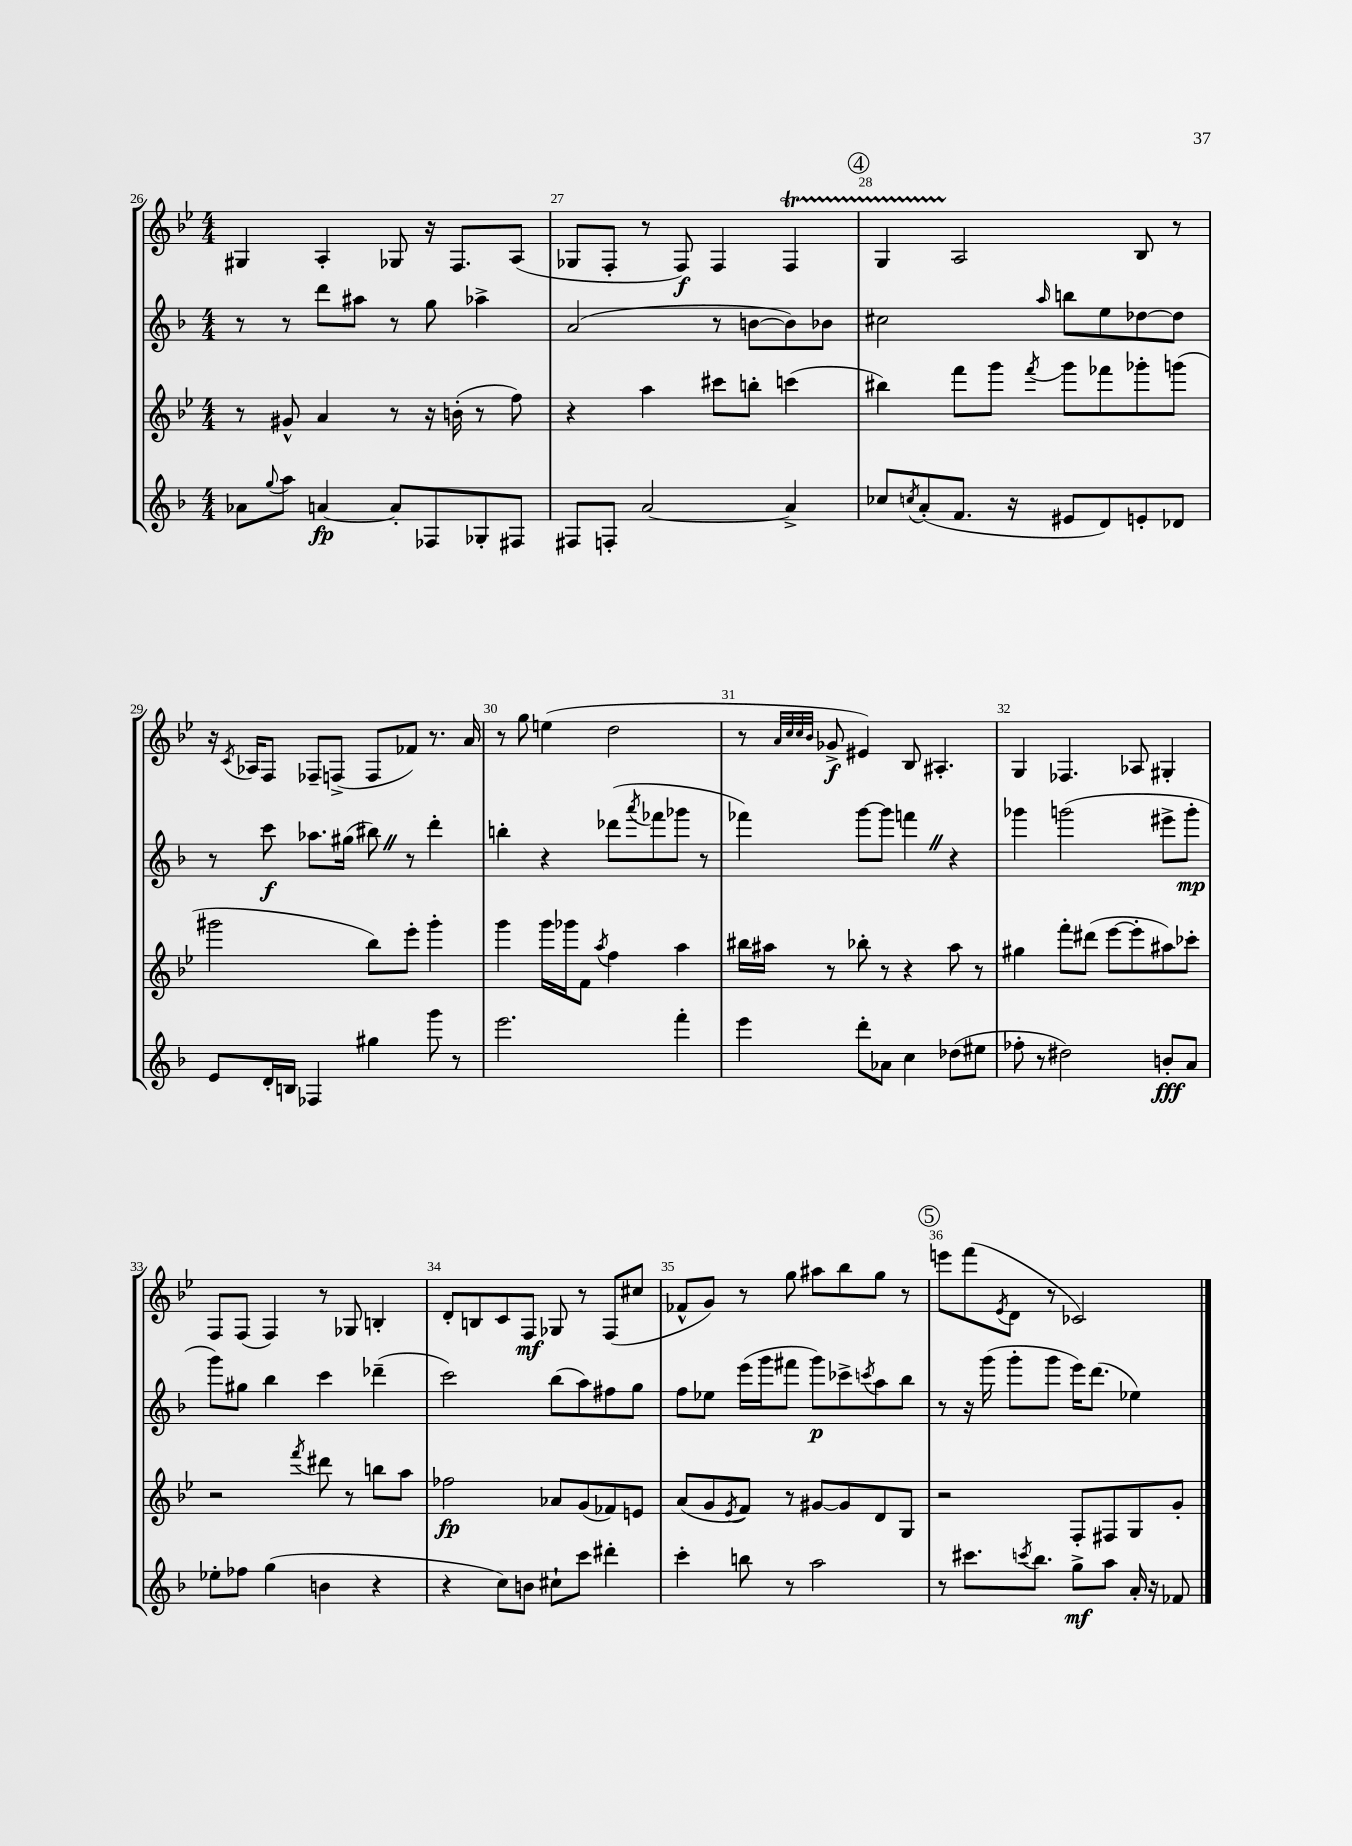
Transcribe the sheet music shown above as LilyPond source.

<<
\new StaffGroup <<
\new Staff = "s0" {
    \clef treble \key bes \major \numericTimeSignature \time 4/4
    gis4 a4-. ges8 r16 f8. a8( |
    ges8 f8-. r8 f8\f) f4 f4\startTrillSpan |
    \mark \markup { \circle "4" } g4 a2\stopTrillSpan bes8 r8 |
    r16 \acciaccatura { c'8 } aes16 f8 fes8-- f8->( f8 fes'8) r8. a'16 |
    r8 g''8 e''4( d''2 |
    r8 \grace { a'32 c''32 c''32 bes'32 } ges'8->\f eis'4) bes8 ais4.-. |
    g4 fes4. aes8 gis4-. |
    f8 f8( f4) r8 ges8 b4-. |
    d'8-. b8 c'8 f8\mf ges8 r8 f8( cis''8 |
    fes'8-^ g'8) r8 g''8 ais''8 bes''8 g''8 r8 |
    \mark \markup { \circle "5" } e'''8 f'''8( \acciaccatura { ees'8 } d'8 r8 ces'2) \bar "|." |
}
\new Staff = "s1" {
    \clef treble \key f \major \numericTimeSignature \time 4/4
    r8 r8 d'''8 ais''8 r8 g''8 aes''4-> |
    a'2( r8 b'8~ b'8) bes'8 |
    \mark \markup { \circle "4" } cis''2 \grace { a''16 } b''8 e''8 des''8~ des''8 |
    r8 c'''8\f aes''8. gis''16( bis''8) \once \override BreathingSign.text = \markup { \musicglyph "scripts.caesura.straight" } \breathe r8 d'''4-. |
    b''4-. r4 des'''8( \acciaccatura { a'''8 } fes'''8 ges'''8 r8 |
    fes'''4) g'''8~ g'''8 f'''4 \once \override BreathingSign.text = \markup { \musicglyph "scripts.caesura.straight" } \breathe r4 |
    ges'''4 g'''2( eis'''8-> g'''8-.\mp |
    g'''8) gis''8 bes''4 c'''4 des'''4--( |
    c'''2) bes''8( a''8) fis''8 g''8 |
    f''8 ees''8 e'''16( g'''16 fis'''8 g'''8\p) ces'''8-> \acciaccatura { c'''8 } a''8 bes''8 |
    \mark \markup { \circle "5" } r8 r16 g'''16( g'''8-. g'''8 e'''16) d'''8.( ees''4) \bar "|." |
}
\new Staff = "s2" {
    \clef treble \key bes \major \numericTimeSignature \time 4/4
    r8 gis'8-^ a'4 r8 r16 b'16-.( r8 f''8) |
    r4 a''4 cis'''8 b''8-. c'''4( |
    \mark \markup { \circle "4" } bis''4) f'''8 g'''8 \acciaccatura { f'''8 } g'''8 fes'''8 ges'''8-. g'''8( |
    gis'''2 bes''8) ees'''8-. gis'''4-. |
    g'''4 g'''16 ges'''16 f'8 \acciaccatura { a''8 } f''4 a''4 |
    bis''16 ais''16 r8 bes''8-. r8 r4 ais''8 r8 |
    gis''4 f'''8-. dis'''8( ees'''8~ ees'''8-. ais''8) ces'''8-. |
    r2 \acciaccatura { f'''8 } dis'''8 r8 b''8 a''8 |
    fes''2\fp aes'8 g'8( fes'8) e'8 |
    a'8( g'8 \acciaccatura { ees'8 } f'8) r8 gis'8~ gis'8 d'8 g8 |
    \mark \markup { \circle "5" } r2 f8-. fis8 g8 g'8-. \bar "|." |
}
\new Staff = "s3" {
    \clef treble \key f \major \numericTimeSignature \time 4/4
    aes'8 \appoggiatura { g''8 } a''8 a'4~\fp a'8-. fes8 ges8-. fis8 |
    fis8 f8-. a'2~ a'4-> |
    \mark \markup { \circle "4" } ces''8 \acciaccatura { c''8 } a'8-.( f'8. r16 eis'8 d'8) e'8-. des'8 |
    e'8 d'16-. b16 fes4 gis''4 g'''8 r8 |
    e'''2. f'''4-. |
    e'''4 d'''8-. aes'8 c''4 des''8( eis''8 |
    fes''8-. r8 dis''2) b'8-.\fff a'8 |
    ees''8-. fes''8 g''4( b'4 r4 |
    r4 c''8) b'8 cis''8-! c'''8 dis'''4-. |
    c'''4-. b''8 r8 a''2 |
    \mark \markup { \circle "5" } r8 cis'''8. \acciaccatura { c'''8 } bes''8. g''8->\mf a''8 a'16-. r16 fes'8 \bar "|." |
}
>>
>>
\layout { \context { \Score currentBarNumber = #26 \override BarNumber.break-visibility = ##(#f #t #t) barNumberVisibility = #all-bar-numbers-visible } }
